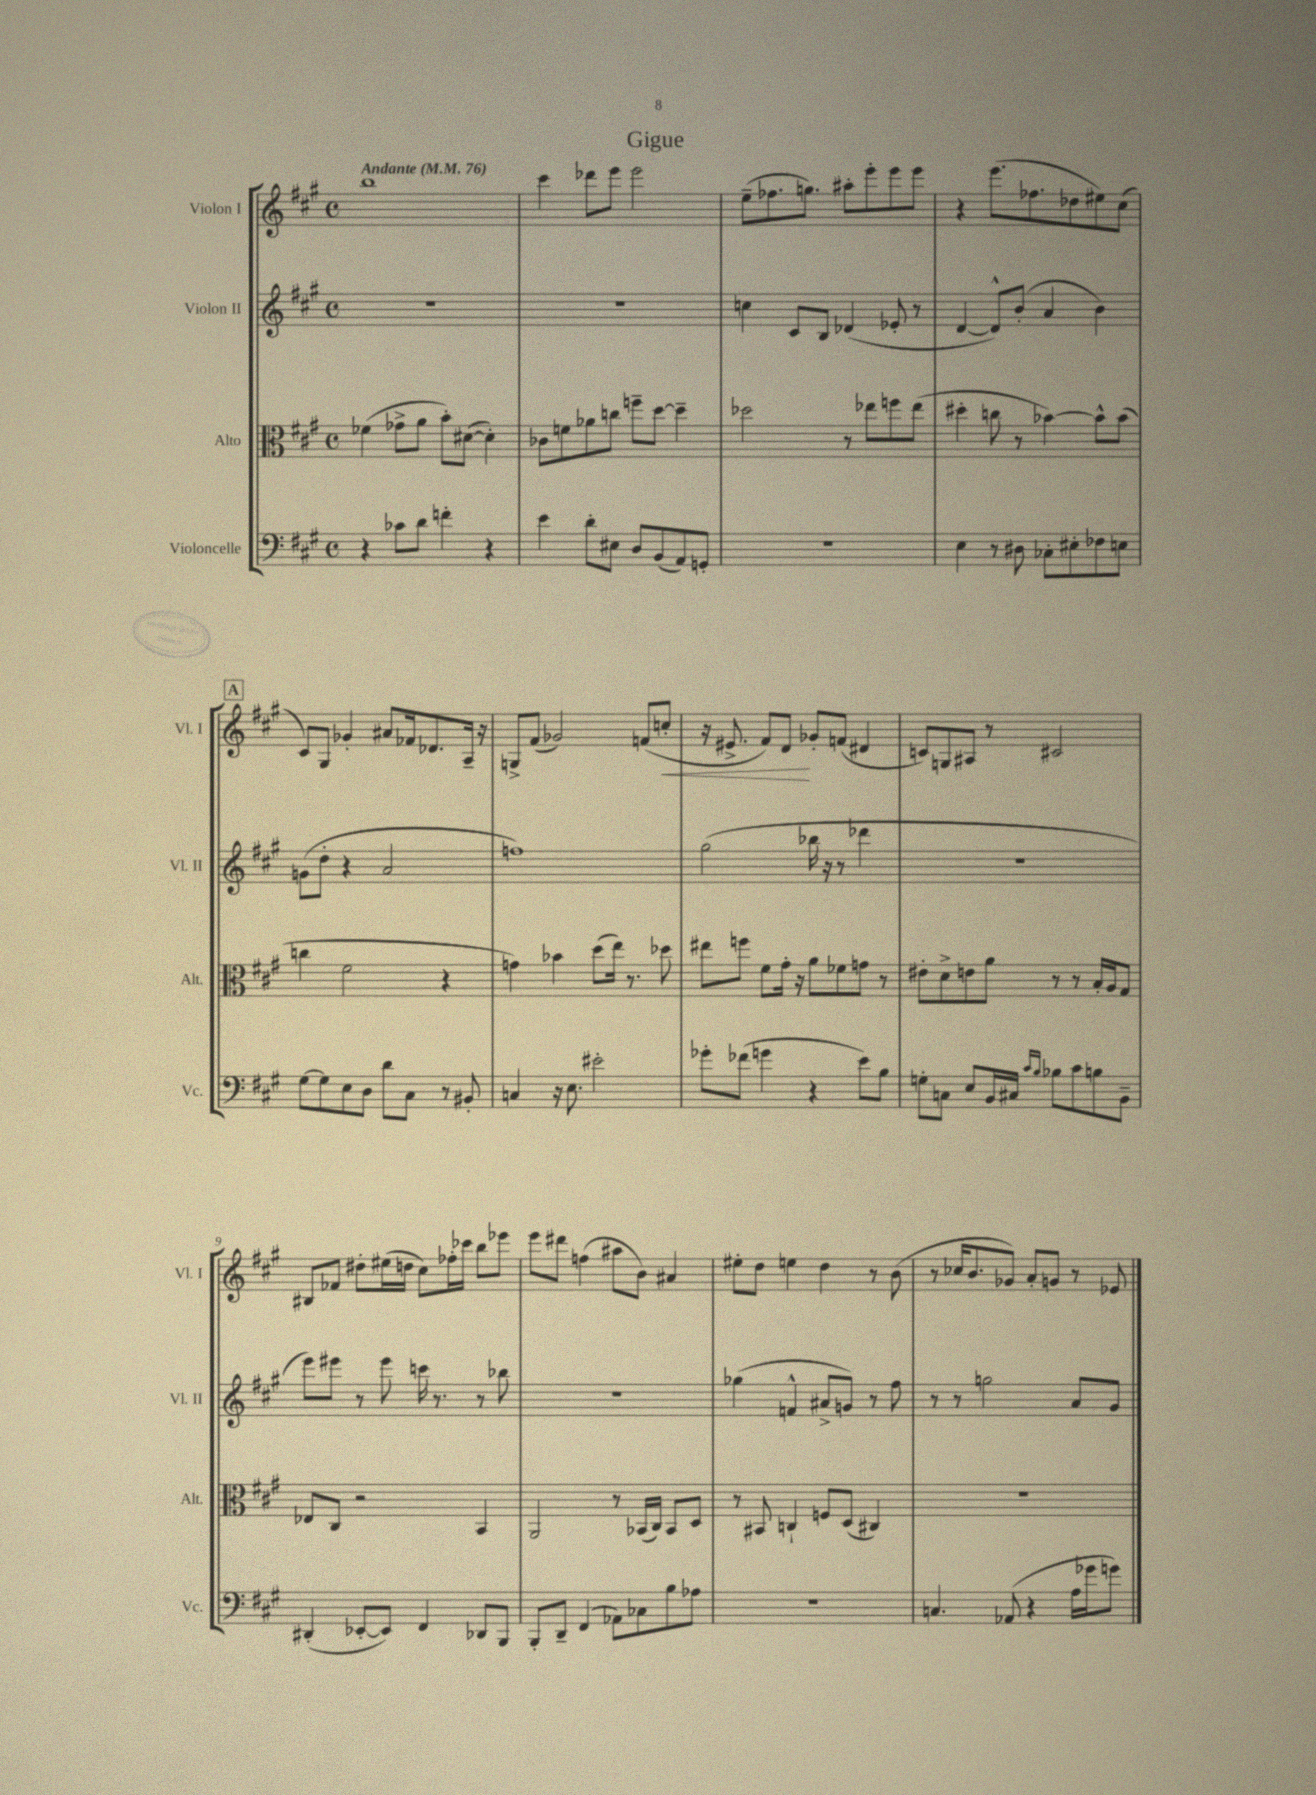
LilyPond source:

\header { title = "Gigue" }
<<
\new StaffGroup <<
\new Staff = "s0" \with { instrumentName = "Violon I" shortInstrumentName = "Vl. I" } {
    \clef treble \key a \major \defaultTimeSignature \time 4/4 \tempo "Andante" 4 = 76
    b''1 |
    cis'''4 des'''8 e'''8 e'''2 |
    e''8--( fes''8. g''8.) ais''8-. e'''8-. e'''8 e'''8 |
    r4 e'''8.( fes''8. des''8 eis''8) cis''8( |
    \mark \markup { \box "A" } cis'8) gis8 ges'4-. ais'8 fes'16 des'8. a16-- r16 |
    g8-> fis'8( ges'2) f'8( c''8-.\< |
    r16 eis'8.-> fis'8) d'8\! ges'8-. f'8( dis'4 |
    c'8) g8 ais8 r8 cis'2 |
    bis8 fes'8 dis''8-. eis''16( d''16 cis''8) fes''16-. ces'''16 b''8 ees'''8 |
    e'''8 dis'''8 f''4( ais''8 b'8) ais'4 |
    eis''8-. d''8 e''4 d''4 r8 b'8( |
    r8 ces''16 b'8. ges'8) a'8-. g'8 r8 ees'8 \bar "|." |
}
\new Staff = "s1" \with { instrumentName = "Violon II" shortInstrumentName = "Vl. II" } {
    \clef treble \key a \major \defaultTimeSignature \time 4/4
    R1 |
    R1 |
    c''4 cis'8 b8 des'4( ees'8-. r8 |
    d'4~ d'8-^) b'8-.( a'4 b'4) |
    \mark \markup { \box "A" } g'8( d''8-. r4 a'2 |
    f''1) |
    gis''2( bes''16 r16 r8 des'''4 |
    R1 |
    e'''8) eis'''8 r8 eis'''8 c'''16 r8. r8 bes''8 |
    R1 |
    ges''4( f'4-^ ais'8-> g'8) r8 fis''8 |
    r8 r8 g''2 a'8 gis'8 \bar "|." |
}
\new Staff = "s2" \with { instrumentName = "Alto" shortInstrumentName = "Alt." } {
    \clef alto \key a \major \defaultTimeSignature \time 4/4
    fes'4( ges'8-> a'8 b'8-.) dis'8~( dis'4-.) |
    ces'8 f'8 aes'8 c''8 f''8-- d''8~ d''4-- |
    des''2 r8 ees''8 f''8 ees''8( |
    dis''4-. c''8 r8 bes'4~) bes'8-^ bes'8( |
    \mark \markup { \box "A" } c''4 fis'2 r4 |
    g'4) bes'4 d''8( e''16) r8. des''8 |
    eis''8 f''8 fis'8 gis'16-. r16 a'8 fes'8 g'8 r8 |
    eis'8-. d'8-> e'8 a'8 r8 r8 b16-. a16 gis8 |
    ees8 cis8 r2 b,4 |
    a,2 r8 bes,16( cis16) bes,8 d8 |
    r8 bis,8 c4-! f8 d8( cis4) |
    R1 \bar "|." |
}
\new Staff = "s3" \with { instrumentName = "Violoncelle" shortInstrumentName = "Vc." } {
    \clef bass \key a \major \defaultTimeSignature \time 4/4
    r4 ces'8 d'8 f'4-. r4 |
    e'4 d'8-. eis8 d8 b,8( a,8) g,8-. |
    r1 |
    e4 r8 dis8 ces8-. eis8-. fes8 e8 |
    \mark \markup { \box "A" } gis8~ gis8 e8 d8 d'8 cis8 r8 bis,8-. |
    c4 r16 e8. eis'2-. |
    ges'8-. fes'8( g'4 r4 e'8) b8 |
    g8-. c8 e8 b,16 cis16 \grace { cis'16 b16 } bes8 cis'8 b8 b,8-- |
    dis,4-.( ees,8~-. ees,8) fis,4 des,8 b,,8 |
    b,,8-. d,8-- fis,4( aes,8) ces8 b8 aes8 |
    R1 |
    c4. aes,8( r4 a16 ges'16 g'8) \bar "|." |
}
>>
>>
